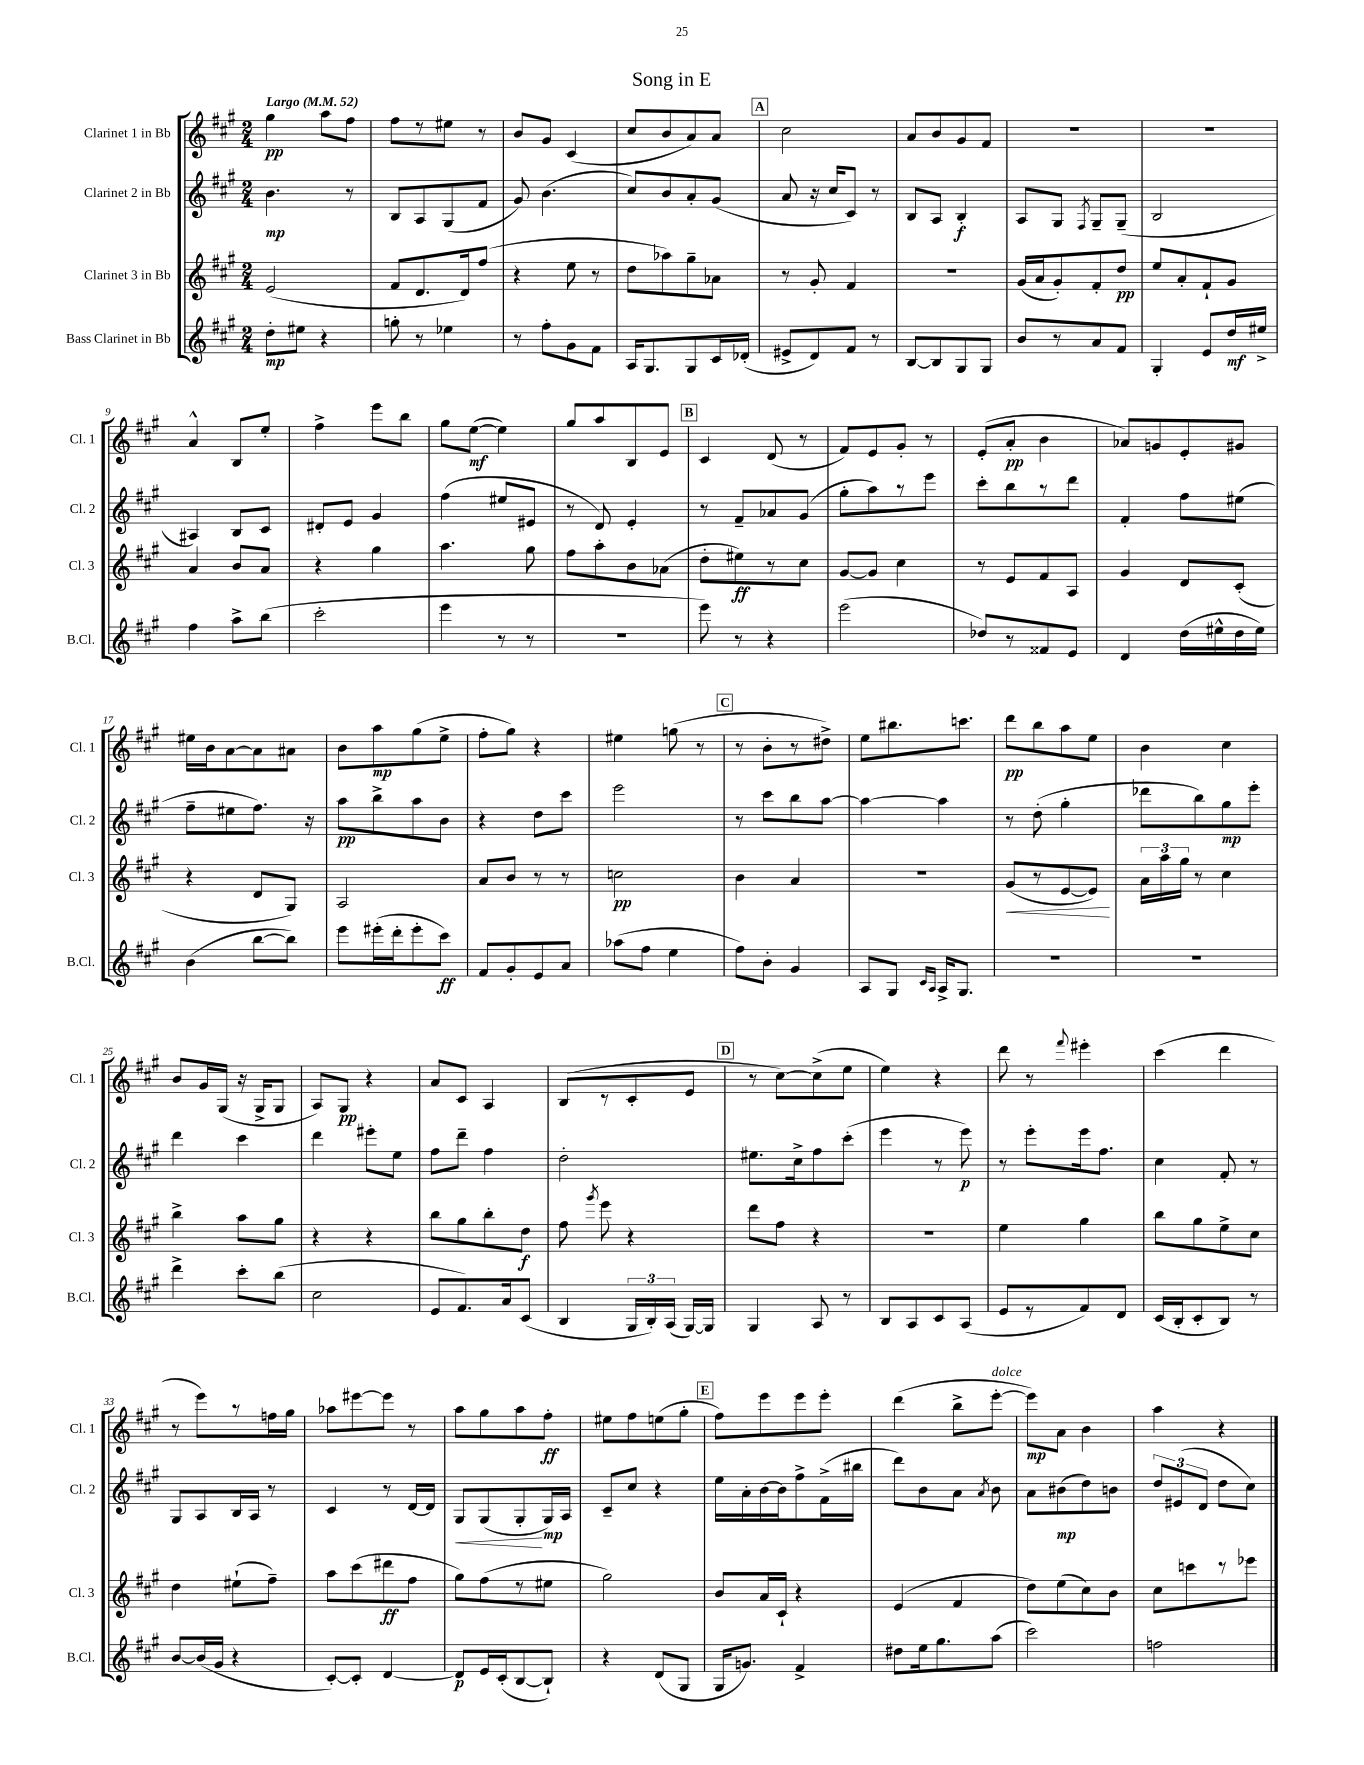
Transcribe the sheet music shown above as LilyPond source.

\header { title = "Song in E" }
<<
\new StaffGroup <<
\new Staff = "s0" \with { instrumentName = "Clarinet 1 in Bb" shortInstrumentName = "Cl. 1" } {
    \clef treble \key a \major \numericTimeSignature \time 2/4 \tempo "Largo" 4 = 52
    \autoBeamOff gis''4\pp a''8[ fis''8] |
    fis''8[ r8 eis''8] r8 |
    b'8[ gis'8] cis'4( |
    cis''8[ b'8 a'8) a'8] |
    \mark \markup { \box "A" } cis''2 |
    a'8[ b'8 gis'8 fis'8] |
    R2 |
    r2 |
    a'4-^ b8[ e''8]-. |
    fis''4-> e'''8[ b''8] |
    gis''8[ e''8]~\mf( e''4) |
    gis''8[ a''8 b8 e'8] |
    \mark \markup { \box "B" } cis'4 d'8( r8 |
    fis'8[) e'8 gis'8]-. r8 |
    e'8[-.( a'8]-.\pp b'4 |
    aes'8[) g'8 e'8-. gis'8] |
    eis''16[ b'16 a'8~ a'8 ais'8] |
    b'8[ a''8\mp gis''8( e''8]-> |
    fis''8[-. gis''8]) r4 |
    eis''4 g''8( r8 |
    \mark \markup { \box "C" } r8 b'8[-. r8 dis''8]->) |
    e''8[ bis''8. c'''8.] |
    d'''8[\pp b''8 a''8 e''8] |
    b'4 cis''4 |
    b'8[ gis'16 gis16]( r16 gis16[-> gis8] |
    a8[) gis8]\pp r4 |
    a'8[ cis'8] a4 |
    b8[( r8 cis'8-. e'8] |
    \mark \markup { \box "D" } r8 cis''8[~) cis''8->( e''8] |
    e''4) r4 |
    d'''8 r8 \appoggiatura { fis'''8 } eis'''4-. |
    cis'''4( d'''4 |
    r8 e'''8[) r8 f''16 gis''16] |
    aes''8[ eis'''8~ eis'''8] r8 |
    a''8[ gis''8 a''8 fis''8]-.\ff |
    eis''8[ fis''8 e''8( gis''8]-. |
    \mark \markup { \box "E" } fis''8[) e'''8 e'''8 e'''8]-. |
    d'''4( b''8[-> e'''8]~-.^\markup { \italic "dolce" } |
    e'''8[\mp) a'8] b'4 |
    a''4 r4 \bar "|." |
}
\new Staff = "s1" \with { instrumentName = "Clarinet 2 in Bb" shortInstrumentName = "Cl. 2" } {
    \clef treble \key a \major \numericTimeSignature \time 2/4
    \autoBeamOff b'4.\mp r8 |
    b8[ a8 gis8( fis'8] |
    gis'8) b'4.( |
    cis''8[) b'8 a'8-. gis'8]( |
    \mark \markup { \box "A" } a'8 r16 cis''16[ cis'8]) r8 |
    b8[ a8] b4-.\f |
    a8[ gis8] \acciaccatura { fis8 } gis8[-- gis8]--( |
    b2 |
    ais4) b8[ cis'8] |
    dis'8[-. e'8] gis'4 |
    fis''4( eis''8[ eis'8] |
    r8 d'8) e'4-. |
    \mark \markup { \box "B" } r8 fis'8[-- aes'8 gis'8]( |
    gis''8[-. a''8) r8 e'''8] |
    cis'''8[-. b''8 r8 d'''8] |
    fis'4-. fis''8[ eis''8]( |
    fis''8[-- eis''8 fis''8.]) r16 |
    a''8[\pp b''8-> a''8 b'8] |
    r4 d''8[ cis'''8] |
    e'''2 |
    \mark \markup { \box "C" } r8 cis'''8[ b''8 a''8]~ |
    a''4~ a''4 |
    r8 d''8-.( gis''4-. |
    des'''8[ b''8) gis''8\mp e'''8]-. |
    d'''4 cis'''4 |
    d'''4 eis'''8[-. e''8] |
    fis''8[ d'''8]-- fis''4 |
    d''2-. |
    \mark \markup { \box "D" } eis''8.[ cis''16-> fis''8 cis'''8]-.( |
    e'''4 r8 e'''8\p) |
    r8 e'''8[-. e'''16 fis''8.] |
    cis''4 fis'8-. r8 |
    gis8[ a8 b16 a16] r8 |
    cis'4 r8 d'16[~ d'16] |
    gis8[\< gis8( gis8-.\! gis16\mp) a16] |
    cis'8[-- cis''8] r4 |
    \mark \markup { \box "E" } e''16[ a'16-. b'16~ b'16 fis''8-> fis'16->( bis''16] |
    d'''8[) b'8 a'8] \acciaccatura { a'8 } b'8 |
    a'8[ bis'8\mp( d''8) b'8] |
    \tuplet 3/2 { d''8[ eis'8( d'8] } d''8[ cis''8]) \bar "|." |
}
\new Staff = "s2" \with { instrumentName = "Clarinet 3 in Bb" shortInstrumentName = "Cl. 3" } {
    \clef treble \key a \major \numericTimeSignature \time 2/4
    \autoBeamOff e'2( |
    fis'8[ d'8. d'16) fis''8]( |
    r4 e''8 r8 |
    d''8[ aes''8) gis''8-- aes'8] |
    \mark \markup { \box "A" } r8 gis'8-. fis'4 |
    R2 |
    gis'16[( a'16 gis'8-.) fis'8-. d''8]\pp |
    e''8[ a'8-. fis'8-! gis'8] |
    a'4 b'8[ a'8] |
    r4 gis''4 |
    a''4. gis''8 |
    fis''8[ a''8-. b'8 aes'8]( |
    \mark \markup { \box "B" } d''8[-. eis''8\ff) r8 cis''8] |
    gis'8[~ gis'8] cis''4 |
    r8 e'8[ fis'8 a8] |
    gis'4 d'8[ cis'8]-.( |
    r4 d'8[ gis8]) |
    a2 |
    a'8[ b'8] r8 r8 |
    c''2\pp |
    \mark \markup { \box "C" } b'4 a'4 |
    R2 |
    gis'8[\<( r8 e'8~ e'8]\!) |
    \tuplet 3/2 { a'16[ a''16 gis''16] } r8 cis''4 |
    b''4-> a''8[ gis''8] |
    r4 r4 |
    b''8[ gis''8 b''8-. d''8]\f |
    fis''8 \acciaccatura { gis'''8 } e'''8 r4 |
    \mark \markup { \box "D" } d'''8[ fis''8] r4 |
    r2 |
    e''4 gis''4 |
    b''8[ gis''8 e''8-> cis''8] |
    d''4 eis''8[-!( fis''8]--) |
    a''8[ cis'''8( dis'''8\ff fis''8] |
    gis''8[) fis''8( r8 eis''8] |
    gis''2) |
    \mark \markup { \box "E" } b'8[ a'16 cis'16]-! r4 |
    e'4( fis'4 |
    d''8[) e''8( cis''8) b'8] |
    cis''8[ c'''8 r8 ees'''8] \bar "|." |
}
\new Staff = "s3" \with { instrumentName = "Bass Clarinet in Bb" shortInstrumentName = "B.Cl." } {
    \clef treble \key a \major \numericTimeSignature \time 2/4
    \autoBeamOff d''8[-.\mp eis''8] r4 |
    g''8-. r8 ees''4 |
    r8 fis''8[-. gis'8 fis'8] |
    a16[ gis8. gis8 cis'16 des'16]-.( |
    \mark \markup { \box "A" } eis'8[-> d'8) fis'8] r8 |
    b8[~ b8 gis8 gis8] |
    b'8[ r8 a'8 fis'8] |
    gis4-. e'8[ d''16\mf eis''16]-> |
    fis''4 a''8[-> b''8]( |
    cis'''2-. |
    e'''4 r8 r8 |
    R2 |
    \mark \markup { \box "B" } e'''8) r8 r4 |
    e'''2( |
    des''8[) r8 fisis'8 e'8] |
    d'4 d''16[( eis''16-^ d''16 eis''16]) |
    b'4( b''8[~ b''8]) |
    e'''8[ eis'''16-.( d'''16-. eis'''8-. cis'''8]\ff) |
    fis'8[ gis'8-. e'8 a'8] |
    aes''8[( fis''8] e''4 |
    \mark \markup { \box "C" } fis''8[) b'8]-. gis'4 |
    a8[ gis8] \grace { cis'16[ a16] } a16[-> gis8.] |
    R2 |
    R2 |
    d'''4-> cis'''8[-. b''8]( |
    cis''2 |
    e'8[ fis'8.) a'16 cis'8]( |
    b4 \tuplet 3/2 { gis16[ b16-.) a16]( } gis16[~) gis16] |
    \mark \markup { \box "D" } gis4 a8 r8 |
    b8[ a8 cis'8 a8]( |
    e'8[ r8 fis'8) d'8] |
    cis'16[( b16-. cis'8-. b8]) r8 |
    b'8[~ b'16( gis'16] r4 |
    cis'8[~-.) cis'8]-. d'4~ |
    d'8[\p e'16 cis'16-.( b8~ b8]-!) |
    r4 d'8[( gis8] |
    \mark \markup { \box "E" } gis16[ g'8.]) fis'4-> |
    dis''8[ e''16 gis''8. a''8]( |
    cis'''2) |
    f''2 \bar "|." |
}
>>
>>
